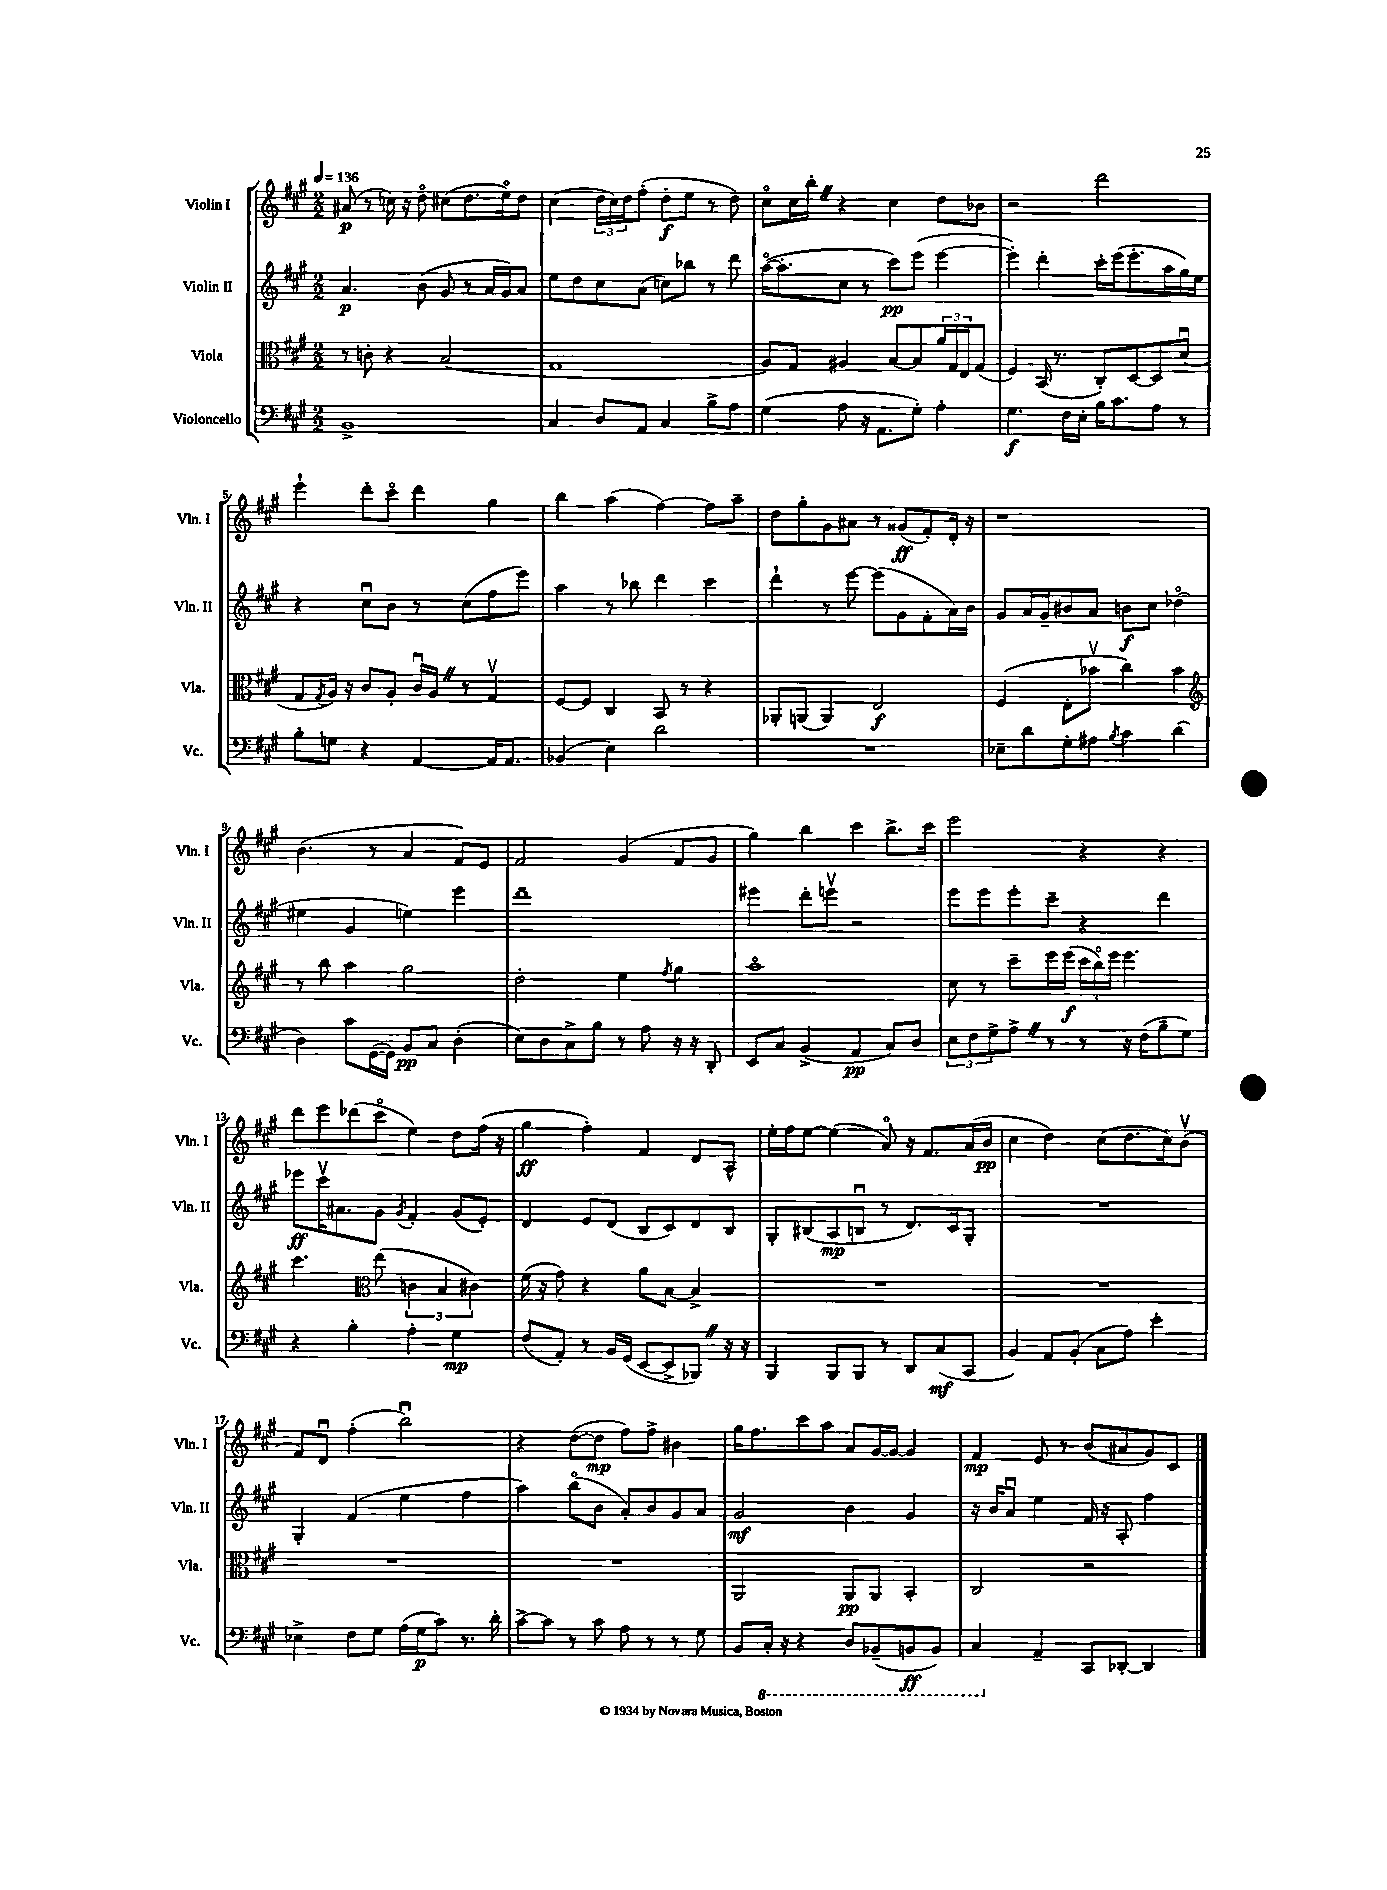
<<
\new StaffGroup <<
\new Staff = "s0" \with { instrumentName = "Violin I" shortInstrumentName = "Vln. I" } {
    \clef treble \key a \major \numericTimeSignature \time 2/2 \tempo 4 = 136
    ais'8\p( r8 c''16) r16 d''8\flageolet cis''8( d''8. e''16\flageolet) d''8 |
    cis''4( \tuplet 3/2 { d''16 cis''16) d''16 } fis''8-.( d''8-.\f e''8 r8 d''8) |
    cis''8\flageolet cis''16 b''16-. \once \override BreathingSign.text = \markup { \musicglyph "scripts.caesura.straight" } \breathe r4 cis''4 d''8 bes'8 |
    r2 d'''2 |
    e'''4-! d'''8-. cis'''8\flageolet d'''4 gis''4 |
    b''4 a''4( fis''4~) fis''8 a''8-- |
    d''8 gis''8-. gis'8 ais'8 r8 gisis'8\ff( fis'8-.) d'16-. r16 |
    r1 |
    b'4.( r8 a'4 fis'8) e'8 |
    fis'2 gis'4( fis'8 gis'8 |
    gis''4) b''4 cis'''4 b''8.-> cis'''16 |
    e'''2 r4 r4 |
    d'''8 e'''8 des'''8( cis'''8\flageolet e''4) d''8 fis''16( r16 |
    gis''4\ff fis''4-.) fis'4 d'8 a8-^ |
    e''16-. fis''16 e''8~ e''4( a'8\flageolet) r16 fis'8. a'16( b'16\pp |
    cis''4 d''4) cis''8( d''8. cis''16) b'8\upbow( |
    fis'8) d'8\downbow fis''4-.( b''2\downbow) |
    r4 d''8~( d''8\mp fis''8) fis''8-> bis'4 |
    gis''16 fis''8. cis'''8 a''8 a'8 gis'16~ gis'16~ gis'4 |
    fis'4\mp e'8 r8 b'8( ais'8 gis'8) cis'8 \bar "|." |
}
\new Staff = "s1" \with { instrumentName = "Violin II" shortInstrumentName = "Vln. II" } {
    \clef treble \key a \major \numericTimeSignature \time 2/2
    a'4.\p b'8( gis'8 r8 a'16 gis'16) a'8 |
    e''8 d''8 cis''8 a'8( c''8) bes''8 r8 d'''8 |
    a''16~\flageolet( a''8.-. cis''8 r8 cis'''8\pp) e'''8( e'''4~ |
    e'''4-.) d'''4-. cis'''16-. e'''16( e'''8.-. a''16 gis''16) e''16 |
    r4 cis''8\downbow b'8 r8 cis''8( fis''8 e'''8) |
    a''4 r8 bes''8 d'''4 cis'''4 |
    d'''4-! r8 e'''8~ e'''8( gis'8 fis'8-. a'16) b'16 |
    gis'8 a'16 gis'16-- bis'8 a'8 b'8\f cis''8 des''4\flageolet( |
    eis''4 gis'4 e''4) e'''4 |
    d'''1-- |
    eis'''4 d'''8-. e'''8\upbow r2 |
    e'''8 e'''8 e'''8-. cis'''8-- r4 d'''4 |
    ees'''8\ff cis'''16\upbow ais'8. gis'8 \acciaccatura { gis'8 } fis'4-. gis'8( e'8-.) |
    d'4 e'8 d'8( b8 cis'8) d'8 b8 |
    gis8-. bis8( a8\mp b8\downbow r8 d'8.) cis'16 gis8-. |
    R1 |
    gis4-. fis'4( e''4 fis''4 |
    a''4) b''8\flageolet( b'8 a'8-.) b'8 gis'8 a'8 |
    gis'2\mf b'4 gis'4 |
    r16 b'16 a'8\downbow e''4 fis'16 r16 a8-. fis''4 \bar "|." |
}
\new Staff = "s2" \with { instrumentName = "Viola" shortInstrumentName = "Vla." } {
    \clef alto \key a \major \numericTimeSignature \time 2/2
    r8 c'8-. r4 b2( |
    gis1 |
    a8) gis8 ais4 b8~ b8 \tuplet 3/2 { a'16 gis16 e16 } gis8( |
    fis4) b,16( r8. cis8-.) d8~ d8 d'8\downbow( |
    gis8 \acciaccatura { gis8 } a16) r16 cis'8 a8-. cis'16\downbow a16 \once \override BreathingSign.text = \markup { \musicglyph "scripts.caesura.straight" } \breathe r8 gis4\upbow |
    fis8~ fis8 cis4 b,8 r8 r4 |
    aes,8-. a,8( a,4) e2\f |
    fis4( e8-. bes'8\upbow cis''4) bes'4 |
    \clef treble r8 b''8 a''4 gis''2 |
    d''2-. e''4 \acciaccatura { fis''8 } gis''4 |
    a''1\flageolet |
    cis''8 r8 cis'''8-- e'''16 e'''16\f( \tuplet 3/2 { cis'''16 b''16\flageolet) e'''16 } e'''4. |
    cis'''4. \clef alto e''8( \tuplet 3/2 { c'4 b4 cis'4) } |
    fis'16( r16 gis'8) r4 a'8 b8~ b4-> |
    R1 |
    R1 |
    R1 |
    R1 |
    a,2 a,8\pp a,8 b,4-. |
    cis2 r2 \bar "|." |
}
\new Staff = "s3" \with { instrumentName = "Violoncello" shortInstrumentName = "Vc." } {
    \clef bass \key a \major \numericTimeSignature \time 2/2
    b,1-> |
    cis4 d8 a,8 cis4 b8-> a8 |
    gis4( a8 r16 a,8. gis8-.) a4-. |
    gis4.\f fis16 e16-. b16 cis'8. a8 r8 |
    b8-. g8 r4 a,4~ a,16 a,8. |
    bes,4( e4) d'2 |
    R1 |
    ees8-- d'8 gis8-. ais8 \acciaccatura { b8 } cis'4 d'4( |
    d4) cis'8 gis,16~( gis,16) b,8\pp cis8 d4-.( |
    e8) d8 cis8-> b8 r8 a8 r16 r16 d,8-. |
    e,8 cis8 b,4->( a,4\pp cis8) d8 |
    \tuplet 3/2 { e8 fis8 gis8-> } a8-> \once \override BreathingSign.text = \markup { \musicglyph "scripts.caesura.straight" } \breathe r8 r8 r16 fis16( b8-- gis8) |
    r4 b4-. a4-. gis4\mp |
    fis8( a,8-.) r8 b,16 gis,16( e,8~ e,8-> bes,,8) \once \override BreathingSign.text = \markup { \musicglyph "scripts.caesura.straight" } \breathe r16 r16 |
    b,,4 b,,8 b,,8 r8 d,8 cis8\mf( cis,8 |
    b,4) a,8 b,8-.( cis8 a8) e'4-. |
    ees4-> fis8 gis8 a16( gis16\p cis'8) r8. d'16-. |
    cis'8~-> cis'8 r8 cis'8 a8 r8 r8 gis8 |
    b,8 \ottava #-1 cis,16-. r16 r4 d,8 bes,,8--( b,,8\ff b,,8) |
    cis,4 \ottava #0 a,4-- cis,8 des,8~-. des,4 \bar "|." |
}
>>
>>
